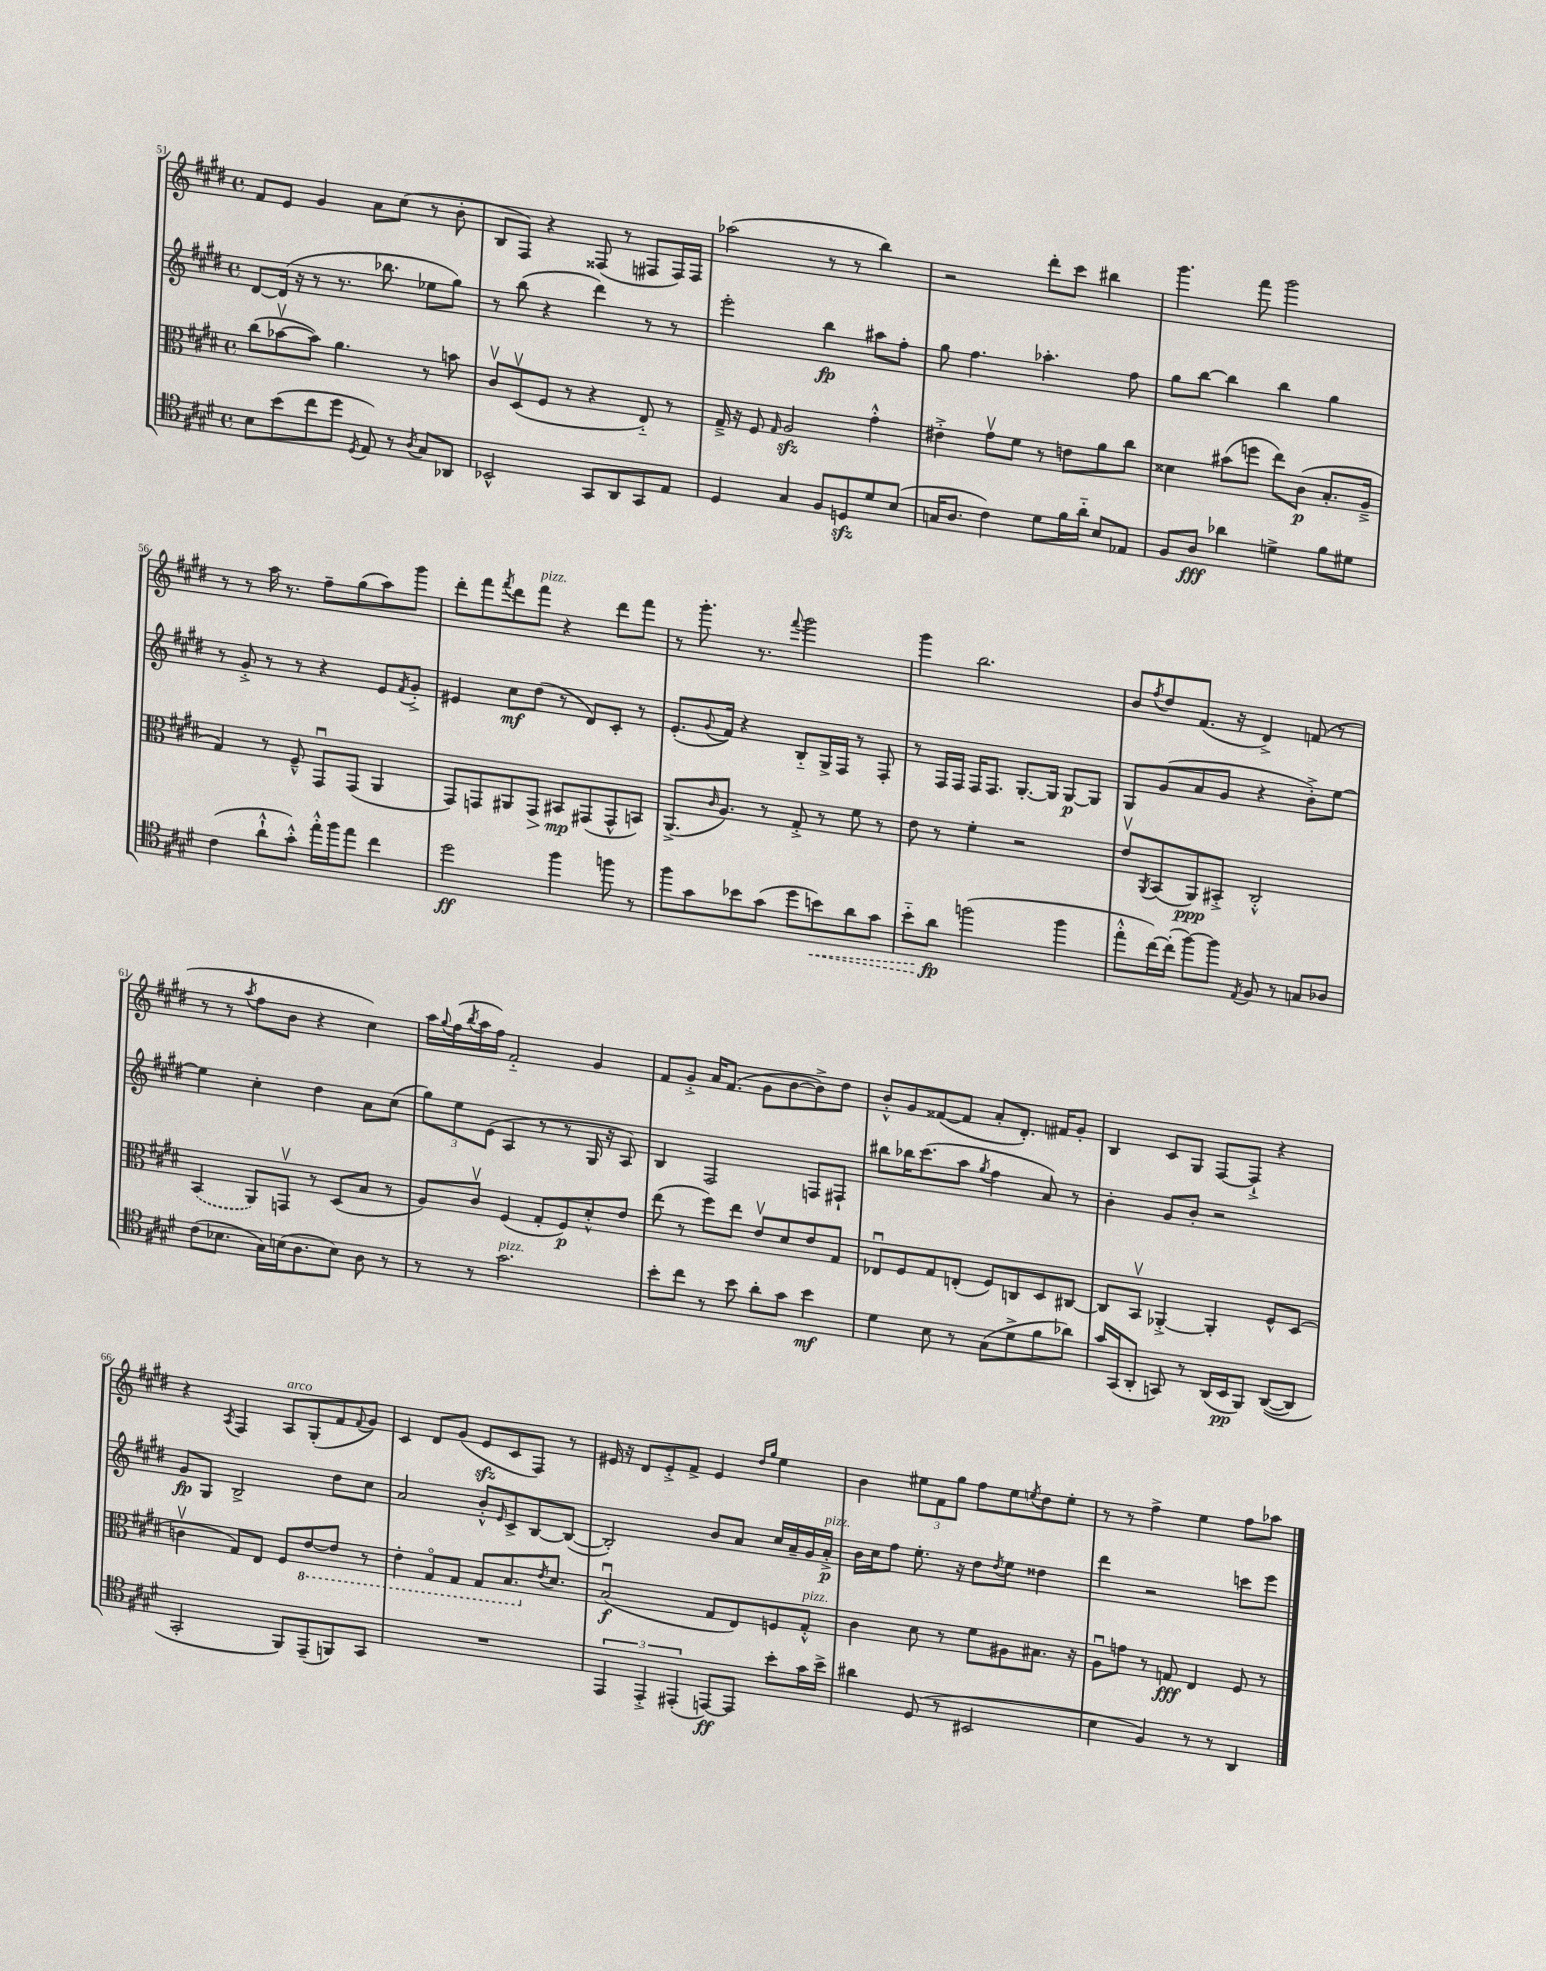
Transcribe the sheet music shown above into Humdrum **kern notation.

**kern	**dynam	**kern	**dynam	**kern	**dynam	**kern
*part4	*part4	*part3	*part3	*part2	*part2	*part1
*staff4	*staff4	*staff3	*staff3	*staff2	*staff2	*staff1
*clefC4	*	*clefC3	*	*clefG2	*	*clefG2
*k[f#c#g#d#]	*	*k[f#c#g#d#]	*	*k[f#c#g#d#]	*	*k[f#c#g#d#]
*M4/4	*	*M4/4	*	*M4/4	*	*M4/4
*met(c)	*	*met(c)	*	*met(c)	*	*met(c)
=51	=51	=51	=51	=51	=51	=51
8B\L	.	(8cc#\L	.	[8d#/L	.	8f#/L
(8b\	.	[8b-Xv\	.	(16d#/Jk]	.	8e/J
.	.	.	.	16r	.	.
8cc#\	.	8b-\J])	.	8r	.	4g#/
8dd#\J	.	4.a\	.	8.r	.	.
8qD#/	.	.	.	.	.	.
8E/)	.	.	.	.	.	8a\L
.	.	.	.	8.bb-X\	.	.
8r	.	.	.	.	.	(8cc#\J
8qA/	.	.	.	.	.	.
8G#/L	.	8r	.	8ee-X\L	.	8r
8AA-X/J	.	8bn\	.	8gg#\J)	.	8b'\
=52	=52	=52	=52	=52	=52	=52
2BB-X^^/	.	8c#v/L	.	8r	.	8B/L
.	.	(8D#v/	.	(8bb\	.	8F#/J)
.	.	8F#/J	.	4r	.	4r
.	.	8r	.	.	.	.
8GG#/L	.	4r	.	4ddd#\)	.	(8F##X/
8AA/	.	.	.	.	.	8r
8GG#/	.	8E/)	.	8r	.	8F#X/L
8E/J	.	8r	.	8r	.	16F#/L)
.	.	.	.	.	.	16F#/JJ
=53	=53	=53	=53	=53	=53	=53
4D#/	.	16G#~^/	.	2eee'\	.	(2aa-X\
.	.	16r	.	.	.	.
.	.	8F#/	.	.	.	.
.	.	16qqG#/	.	.	.	.
4G#/	.	2Azz/	.	.	.	.
8F#/L	.	.	.	4bb\	fp	8r
8Dnzz/	.	.	.	.	.	8r
8d#/	.	4g#'^^\	.	8aa#X\L	.	4bb\)
(8B/J	.	.	.	8ff#'\J	.	.
=54	=54	=54	=54	=54	=54	=54
16Gn/KL	.	4e#X'^\	.	8gg#\	.	2r
8.A/J	.	.	.	.	.	.
.	.	.	.	4.ff#\	.	.
4c#\)	.	8g#v\L	.	.	.	.
.	.	8f#\J	.	.	.	.
8d#\L	.	8r	.	4.aa-X'\	.	8ddd#'\L
16f#\L	.	8en\L	.	.	.	8ccc#\J
16a\JJ	.	.	.	.	.	.
8B/L	.	8a\	.	.	.	4bb#X\
8E-X/J	.	8cc#\J	.	8ff#\	.	.
=55	=55	=55	=55	=55	=55	=55
8F#/L	.	4d##X\	.	8gg#\L	.	4.ggg#\
8A/J	fff	.	.	[8bb\J	.	.
4a-X\	.	(8b#X\L	.	4bb\]	.	.
.	.	8ffn\J	.	.	.	8fff#\
4dn^\	.	8ee\L)	.	4bb\	.	2ggg#\
.	.	(8c#\J	p	.	.	.
8f#\L	.	8.B'/L	.	4gg#\	.	.
8d#X\J	.	.	.	.	.	.
.	.	16A~^/Jk	.	.	.	.
!!LO:LB:g=z
=56	=56	=56	=56	=56	=56	=56
(4c#\	.	4G#/)	.	8r	.	8r
.	.	.	.	8g#'^/	.	8r
8a`^^\L	.	8r	.	8r	.	16aa\
.	.	.	.	.	.	8.r
8g#'^^\J)	.	8F#~^^/	.	8r	.	.
16ee'^^\LL	.	8GG#u/L	.	4r	.	8ff#~\L
16ff#\J	.	.	.	.	.	.
8ee\J	.	(8GG#/J	.	.	.	(8gg#\
4cc#\	.	4AA/	.	8e/L	.	8aa\)
.	.	.	.	8qf#/	.	.
.	.	.	.	8g#'^/J	.	8ggg#\J
=57	=57	=57	=57	=57	=57	=57
2dd#\	ff	8GG#/L)	.	4e#X/	.	8ddd#'\L
.	.	8GGn/	.	.	.	8fff#\
.	.	.	.	.	.	8qfff#/
.	.	8AA#X/	.	8cc#\L	mf	8ddd#\
!	!	!	!	!	!	!LO:TX:a:i:t=pizz.
!	!	!	!LO:HP:b	!	!	!
.	.	8GG/J	>	(8dd#\J	.	8fff#\J
4ff#\	.	8BB#X/L	mp	8r	.	4r
.	.	(8GG#X/	]	8d#/L)	.	.
8ffn\	.	8GG#^^/	.	8c#'/J	.	8ddd#\L
8r	.	8BBn/J)	.	8r	.	8fff#\J
=58	=58	=58	=58	=58	=58	=58
8ff#\L	.	(8.AA^/L	.	(8.e'/L	.	8r
8g#\	.	.	.	.	.	8.ggg#'\
.	.	16qqc#/	.	8qqg#/	.	.
.	.	8.A/J)	.	16f#/Jk)	.	.
8b-X\	.	.	.	4r	.	.
.	.	.	.	.	.	8.r
(8g#\J	.	8r	.	.	.	.
.	.	.	.	.	.	8qqfff#/
8dd#\L	.	8G#'^/	.	8B/L	.	2ggg#\
!	!LO:HP:b	!	!	!	!	!
8bn\)	<	8r	.	16G#^/L	.	.
.	.	.	.	16F#/JJ	.	.
8a\	.	8f#\	.	8r	.	.
8g#\J	.	8r	.	8F#'/	.	.
=59	=59	=59	=59	=59	=59	=59
8b\L	.	8e\	.	8r	.	4ggg#\
8a\J	fp	8r	.	16F#/LL	.	.
.	.	.	.	16F#/JJ	.	.
(2ffn\	[	4f#'\	.	16F#/KL	.	2.bb\
.	.	.	.	8.F#/J	.	.
.	.	2r	.	[8.G#'/L	.	.
.	.	.	.	16G#/Jk]	.	.
4ff\	.	.	.	[8G#/L	p	.
.	.	.	.	8G#/J]	.	.
=60	=60	=60	=60	=60	=60	=60
8ee'^^\L	.	8ev/L	.	8G#/L	.	8b/L
.	.	8qAA/	.	.	.	8qff#/
[16cc#\L)	.	(8BB/	.	(8g#/	.	8dd#/
(16cc#'\JJ]	.	.	.	.	.	.
[8ff#\L)	.	8AA/)	ppp	8a/	.	(8.f#/J
8ff#\J]	.	8BB#X'^/J	.	8g#/J	.	.
.	.	.	.	.	.	16r
8qE/	.	.	.	.	.	.
8F#/	.	2C#'^^/	.	4r	.	4d#^/)
8r	.	.	.	.	.	.
8Gn/L	.	.	.	8b'^\L)	.	(8fn/
8A-X/J	.	.	.	[8ee\J	.	8r
!!LO:LB:g=z
=61	=61	=61	=61	=61	=61	=61
(8c#\L	.	(4BB/	.	4ee\]	.	8r
8.B-X\J	.	.	.	.	.	8r
.	.	.	.	.	.	8qaa/
.	.	8AA/L)	.	4cc#'\	.	8ff#\L
16G#\LL)	.	.	.	.	.	.
(16Bn\J	.	8GGnv/J	.	.	.	8b\J
8.A\	.	.	.	.	.	.
.	.	8r	.	4dd#\	.	4r
8B\J)	.	(8D#/L	.	.	.	.
8A\	.	8B/J	.	8a\L	.	4cc#\)
8r	.	8r	.	(8cc#\J	.	.
=62	=62	=62	=62	=62	=62	=62
8r	.	8A/L)	.	12gg#\L)	.	16aa\LL
.	.	.	.	.	.	8qqgg#/
.	.	.	.	.	.	(16ff#\
.	.	.	.	12ee\	.	.
.	.	.	.	.	.	8qbb/
8r	.	8c#v/J	.	.	.	16aa\
.	.	.	.	(12e\J	.	.
.	.	.	.	.	.	16ff#\JJ)
!LO:TX:a:i:t=pizz.	!	!	!	!	!	!
2.g#\	.	(4F#/	.	4A/	.	2f#/
.	.	8G#'/L	.	8r	.	.
.	.	8F#/)	p	8r	.	.
.	.	8d#'^^/	.	16G#/	.	4g#/
.	.	.	.	16r	.	.
.	.	8e/J	.	8A/)	.	.
=63	=63	=63	=63	=63	=63	=63
8b'\L	.	(8ee\	.	4B/	.	8f#/L
8cc#\J	.	8r	.	.	.	8g#'^/J
8r	.	8ff#\L)	.	2F#/	.	16a/KL
.	.	.	.	.	.	(8.f#/J
8b\	.	8ee\J	.	.	.	.
8a'\L	.	8ev/L	.	.	.	8g#\L
8g#\J	.	8d#/	.	.	.	[8b\
4b\	mf	8e/	.	8Fn/L	.	8b^\])
.	.	8G#/J	.	8F#X`/J	.	8dd#\J
=64	=64	=64	=64	=64	=64	=64
4d#\	.	8E-Xu/L	.	8bb#X\L	.	8b'^^/L
.	.	8F#/	.	16bb-X\K	.	8g#/
.	.	.	.	(8.ccc#\	.	.
8B\	.	8G#/	.	.	.	([8f##X/
8r	.	(8En'/J	.	8aa\J	.	8f##/J]
.	.	.	.	8qgg#/	.	.
(8G#\L	.	8F#/L)	.	4ff#\	.	8a'/L
8d#^\	.	8Cn/	.	.	.	8.d#'/J)
8f#\	.	8D#/	.	8a/)	.	.
.	.	.	.	.	.	16f#X/KL
8a-X\J)	.	[8C#X/J	.	8r	.	8g#'/J
=65	=65	=65	=65	=65	=65	=65
16g#/LL	.	8C#/L]	.	4b'\	.	4B/
(16GG#/J	.	.	.	.	.	.
8AA'/J	.	8BBv/J	.	.	.	.
8GGn/)	.	[4AA-X'^/	.	8g#/L	.	8c#/L
8r	.	.	.	8b'/J	.	8G#/J
(16AA/LL	.	4AA-'/]	.	2r	.	[8F#/L
16BB/J	pp	.	.	.	.	.
8FF#/J)	.	.	.	.	.	8F#`^/J]
(([8AA/L	.	8F#^^/L	.	.	.	4r
8AA/J])	.	(8D#/J	.	.	.	.
!!LO:LB:g=z
=66	=66	=66	=66	=66	=66	=66
2GG#'/	.	4cnv\	.	8g#/L	fp	4r
.	.	.	.	8G#/J	.	.
.	.	.	.	.	.	8qA/
.	.	8G#/L)	.	2B^/	.	4F#/
.	.	8E/J	.	.	.	.
!	!	!	!	!	!	!LO:TX:a:i:t=arco
8FF#/L)	.	8F#/L	.	.	.	8A/L
*	*	*8ba	*	*	*	*
(8EE~/	.	[8E/	.	.	.	(8G#'/
8FFn/)	.	8E/J]	.	8dd#\L	.	8f#/
.	.	.	.	.	.	8qqf#/
8GG#/J	.	8r	.	8cc#\J	.	8g#/J)
=67	=67	=67	=67	=67	=67	=67
1r	.	4E'\	.	2a/	.	4c#/
.	.	8GG#/L	.	.	.	8d#/L
.	.	8GG#/J	.	.	.	(8g#/J
.	.	8GG#/L	.	8b'^^/L	.	8ezz/L
.	.	.	.	16qqe/	.	.
.	.	8.BB/	.	8c#^/	.	8c#/
.	.	.	.	[8B/	.	8F#/J)
*	*	*X8ba	*	*	*	*
.	.	8qe/	.	.	.	.
.	.	8.d#/J	.	.	.	.
.	.	.	.	(8B/J_	.	8r
=68	=68	=68	=68	=68	=68	=68
6EE/	.	(2Bu/	f	2B'/])	.	16e#X/
.	.	.	.	.	.	16r
.	.	.	.	.	.	8d#/L
6EE'^/	.	.	.	.	.	.
.	.	.	.	.	.	8e#'^/
(6EE#X'/	.	.	.	.	.	.
.	.	.	.	.	.	8f#^/J
[8EEn/L)	ff	8G#/L	.	8b/L	.	4e#/
8EE/J]	.	8E/)	.	8a/J	.	.
.	.	.	.	.	.	16qqdd#/LL
.	.	.	.	.	.	16qqgg#/JJ
8b'\L	.	8Fn/	.	16cc#/LL	.	4ee\
.	.	.	.	16a~/	.	.
!	!	!LO:TX:a:i:t=pizz.	!	!	!	!
16g#\L	.	8G#'^^/J	.	16g#/	.	.
!	!	!	!	!LO:TX:a:i:t=pizz.	!	!
16b^\JJ	.	.	.	16a'^/JJ	p	.
=69	=69	=69	=69	=69	=69	=69
4a#X\	.	4c#\	.	16b\LL	.	4b\
.	.	.	.	16cc#\J	.	.
.	.	.	.	8ff#\J	.	.
(8D#/	.	8d#\	.	8.ee'\	.	12ee#X\L
.	.	.	.	.	.	12f#\
8r	.	8r	.	.	.	.
.	.	.	.	.	.	12gg#\J
.	.	.	.	16r	.	.
2BB#X/	.	8f#\L	.	8dd#\L	.	8ff#\L
.	.	.	.	8qdd#/	.	.
.	.	8A#X\	.	8ee\J	.	8ee#\
.	.	.	.	.	.	8qeen/
.	.	8.B#X\J	.	4dd##X\	.	8dd#\
.	.	.	.	.	.	8ee'\J
.	.	16r	.	.	.	.
=70	=70	=70	=70	=70	=70	=70
4B\	.	8Au\L	.	4ddd#\	.	8r
.	.	8gn\J	.	.	.	8r
4F#/)	.	8r	.	2r	.	4ff#^\
.	.	8Gn/	fff	.	.	.
8r	.	4E/	.	.	.	4ee\
8r	.	.	.	.	.	.
4AA/	.	8F#/	.	8cccn\L	.	8ff#\L
.	.	8r	.	8eee\J	.	8aa-X\J
==	==	==	==	==	==	==
*-	*-	*-	*-	*-	*-	*-
